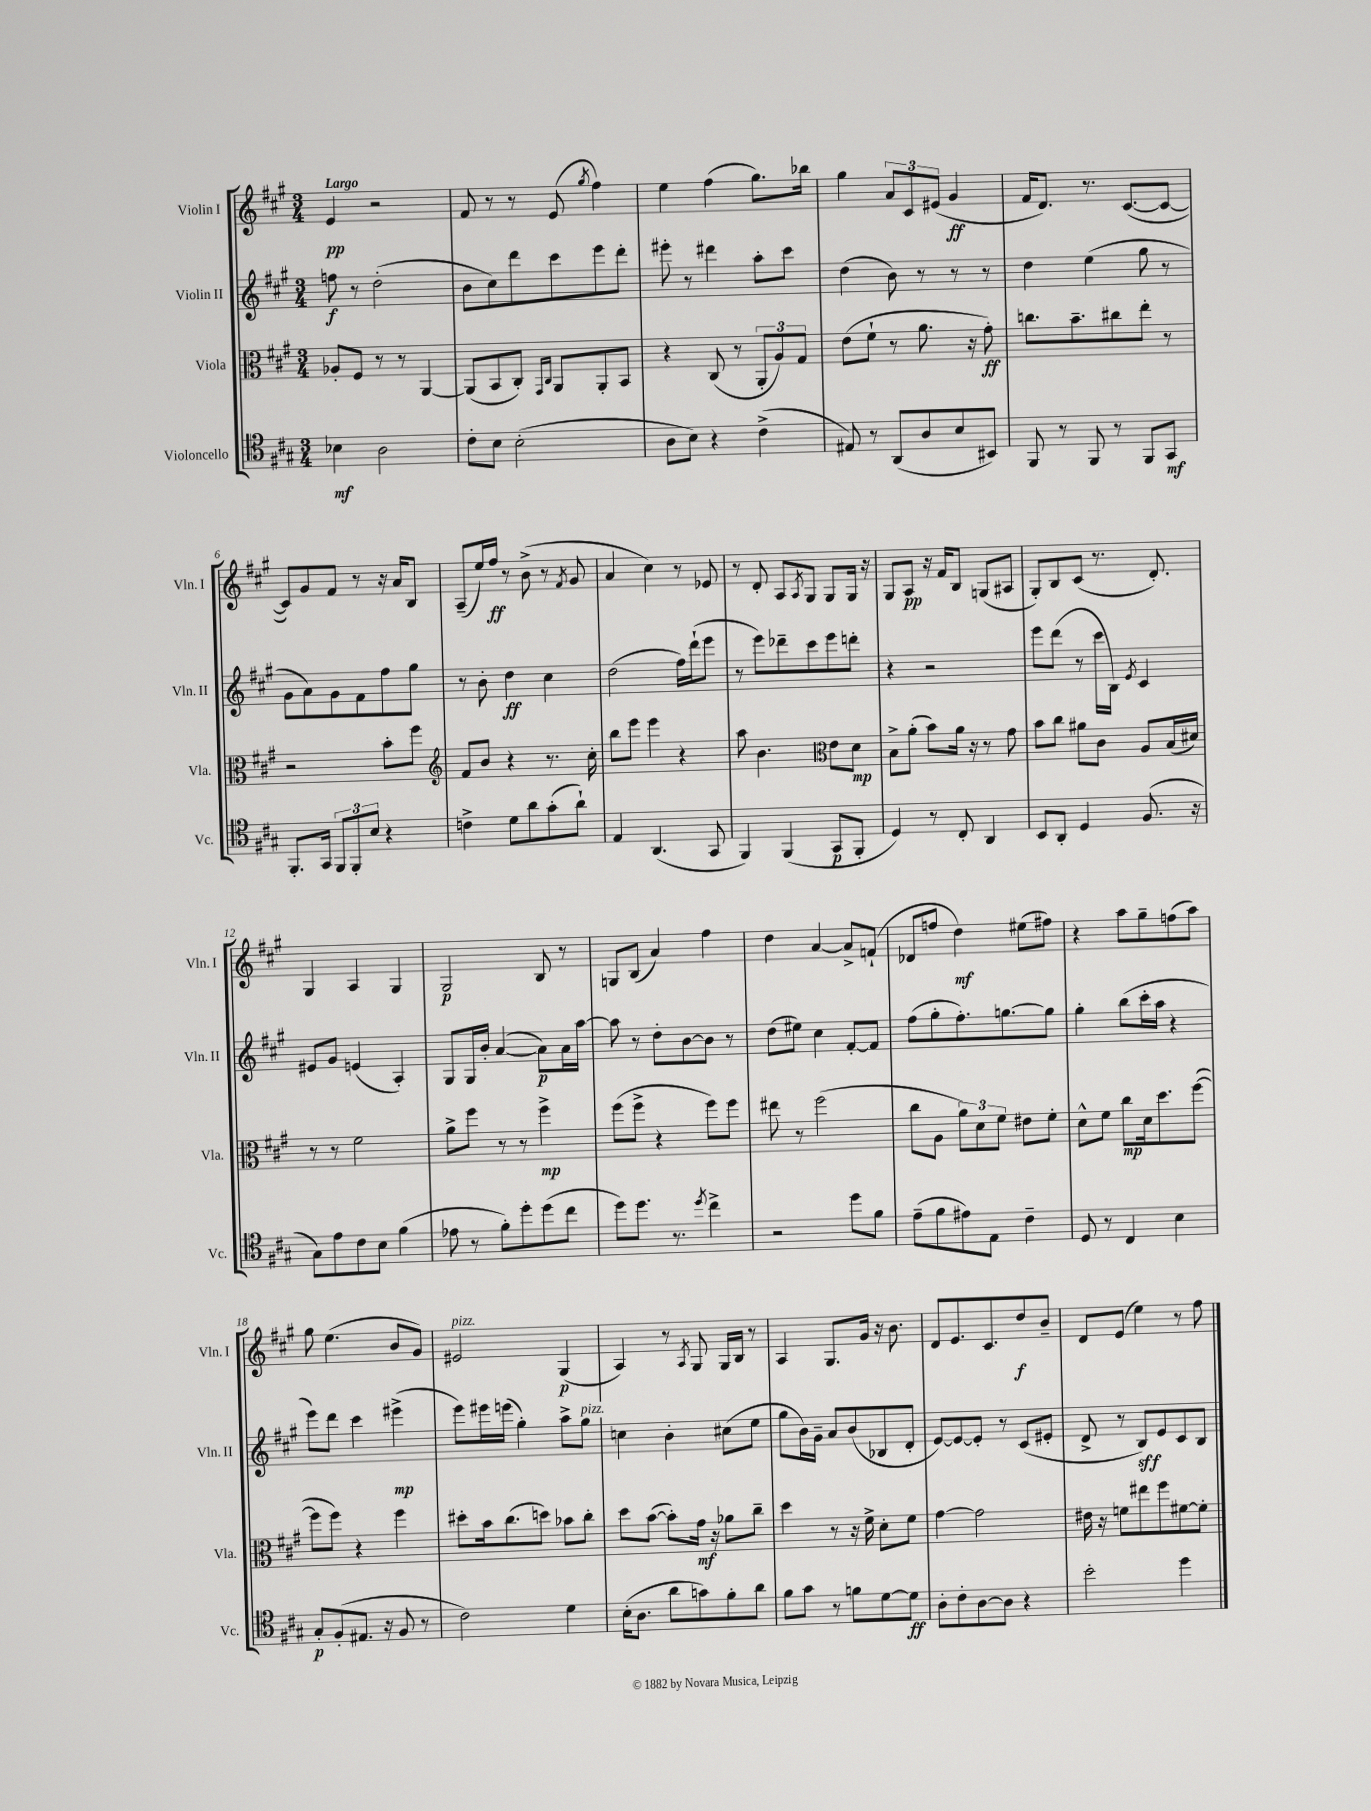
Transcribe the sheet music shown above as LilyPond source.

<<
\new StaffGroup <<
\new Staff = "s0" \with { instrumentName = "Violin I" shortInstrumentName = "Vln. I" } {
    \clef treble \key a \major \numericTimeSignature \time 3/4 \tempo "Largo"
    e'4\pp r2 |
    fis'8 r8 r8 e'8( \acciaccatura { gis''8 } fis''4) |
    e''4 fis''4( gis''8.) bes''16 |
    gis''4 \tuplet 3/2 { a'8 cis'8 eis'8( } gis'4\ff |
    fis'16 d'8.) r8. cis'8.~( cis'8~ |
    cis'8) gis'8 fis'8 r8 r16 a'16 b8 |
    a8--( e''16) fis''16\ff r8 b'8->( r8 \acciaccatura { fis'8 } gis'8 |
    a'4 cis''4) r8 ees'8 |
    r8 d'8-. a8 \acciaccatura { a8 } gis8 gis8 gis16 r16 |
    gis8 a8\pp r16 fis'16 b8 g8( ais8 |
    gis8-.) b8 cis'8( r8. d'8.-.) |
    gis4 a4 gis4 |
    gis2\p b8 r8 |
    g8 b8( a'4) fis''4 |
    d''4 a'4~ a'8-> f'8-!( |
    des'8 f''8 d''4\mf) eis''8( fis''8) |
    r4 a''8 gis''8-- f''8( a''8) |
    gis''8 e''4.( b'8 gis'8) |
    eis'2^\markup { \italic "pizz." } gis4\p( |
    a4) r8 \acciaccatura { a8 } gis8 gis16 b16 r8 |
    a4 gis8. gis'16 r16 b'8. |
    d'8 e'8. cis'8. d''8\f b'8-- |
    d'8 e'8( e''4) r8 fis''8 \bar "|." |
}
\new Staff = "s1" \with { instrumentName = "Violin II" shortInstrumentName = "Vln. II" } {
    \clef treble \key a \major \numericTimeSignature \time 3/4
    f''8\f r8 d''2-.( |
    b'8 cis''8) d'''8 cis'''8 e'''8 d'''8-. |
    eis'''8-. r8 dis'''4 a''8-. cis'''8 |
    d''4( b'8) r8 r8 r8 |
    d''4 e''4( gis''8 r8 |
    gis'8 a'8) gis'8 fis'8 fis''8 gis''8 |
    r8 b'8-. d''4\ff cis''4 |
    d''2( fis''16) d'''16-!( e'''8 |
    r8 e'''8) des'''8-- cis'''8 e'''8 d'''8-. |
    r4 r2 |
    e'''8 d'''8( r8 cis'''16 b16) \acciaccatura { e'8 } cis'4 |
    eis'8 gis'8 e'4( a4-.) |
    gis8 gis16 b'16-. a'4~( a'8\p) a'16 a''16~ |
    a''8 r8 d''8-. b'8~ b'8 r8 |
    d''8( eis''8) cis''4 fis'8~-. fis'8 |
    fis''8( gis''8-. fis''8.-.) g''8.~ g''8 |
    gis''4-. b''8( cis'''16-. a''16 r4 |
    e'''8) d'''8 cis'''4 eis'''4->\mp( |
    e'''8) eis'''16 e'''16( gis''4-.) a''8-> gis''8^\markup { \italic "pizz." } |
    c''4 b'4-. cis''8( e''8 |
    gis''8 b'16) gis'16-- a'8 b'8( bes8 d'8-. |
    e'8~) e'8~ e'8-. r8 cis'8( eis'8-. |
    d'8-> r8 b8\sff) e'8 cis'8 b8 \bar "|." |
}
\new Staff = "s2" \with { instrumentName = "Viola" shortInstrumentName = "Vla." } {
    \clef alto \key a \major \numericTimeSignature \time 3/4
    aes8-. fis8 r8 r8 a,4~ |
    a,8( b,8 cis8-.) \grace { gis,16 cis16 } a,8 a,8-. b,8 |
    r4 cis8( r8 \tuplet 3/2 { a,8-. a8) gis8 } |
    e'8( fis'8-! r8 a'8. r16 gis'8-.\ff) |
    c''8. b'8.-- cis''8 e''8-. r8 |
    r2 b'8-. fis''8 |
    \clef treble fis'8 b'8 r4 r8. cis''16-. |
    b''8 e'''8 e'''4 r4 |
    a''8 b'4. \clef alto e'8 d'8\mp |
    b8-> a'8-.( b'8) a'16 r16 r8 gis'8 |
    b'8 cis''8 ais'8 cis'8 a8 b16( dis'16) |
    r8 r8 fis'2 |
    a'8-> fis''8 r8 r8 fis''4->\mp |
    fis''8( fis''8-> r4 fis''8) fis''8 |
    eis''8 r8 fis''2( |
    cis''8 a8 \tuplet 3/2 { a'8) d'8 fis'8 } eis'8 fis'8-. |
    d'8-^ fis'8 cis''8\mp d'16 d''8. fis''8~( |
    fis''8 fis''8) r4 fis''4 |
    dis''8-. b'16 cis''8.( d''8) bes'8 cis''8-. |
    d''8 b'8~( b'8-.) gis'16\mf r16 aes'8 cis''8-- |
    d''4 r8 r16 fis'16-> d'8-. fis'8 |
    gis'4~ gis'2 |
    eis'16 r16 f'8 eis''8 fis''8 fis'8~ fis'8-. \bar "|." |
}
\new Staff = "s3" \with { instrumentName = "Violoncello" shortInstrumentName = "Vc." } {
    \clef tenor \key a \major \numericTimeSignature \time 3/4
    bes4\mf a2 |
    cis'8-. b8 b2-.( |
    a8 b8) r4 cis'4->( |
    eis8) r8 a,8( a8 b8 bis,8) |
    fis,8 r8 fis,8 r8 fis,8 gis,8\mf |
    fis,8.-. gis,16 \tuplet 3/2 { fis,8 fis,8-. b8 } r4 |
    c'4-> d'8 a'8 gis'8-.( a'8-!) |
    e4 a,4.( gis,8 |
    fis,4) fis,4( gis,8\p fis,8-. |
    d4) r8 cis8-. a,4 |
    b,8 a,8-. d4 fis8.( r16 |
    gis8) e'8 cis'8 b8 fis'4( |
    ees'8 r8 fis'8-.) d''8-. d''8( cis''8 |
    d''8) d''8. r8. \acciaccatura { d''8 } cis''4-> |
    r2 d''8 fis'8 |
    e'8--( fis'8 eis'8) e8 cis'4-- |
    d8 r8 cis4 b4 |
    gis8-.\p fis8-.( eis8. r16 fis8 r8 |
    cis'2) d'4 |
    b16-.( a8. a'8 g'8) fis'8-. a'8 |
    fis'8 gis'8 r8 f'8 d'8~ d'8\ff |
    a8-. cis'8-. a8~ a8 r4 |
    b'2-. d''4 \bar "|." |
}
>>
>>
